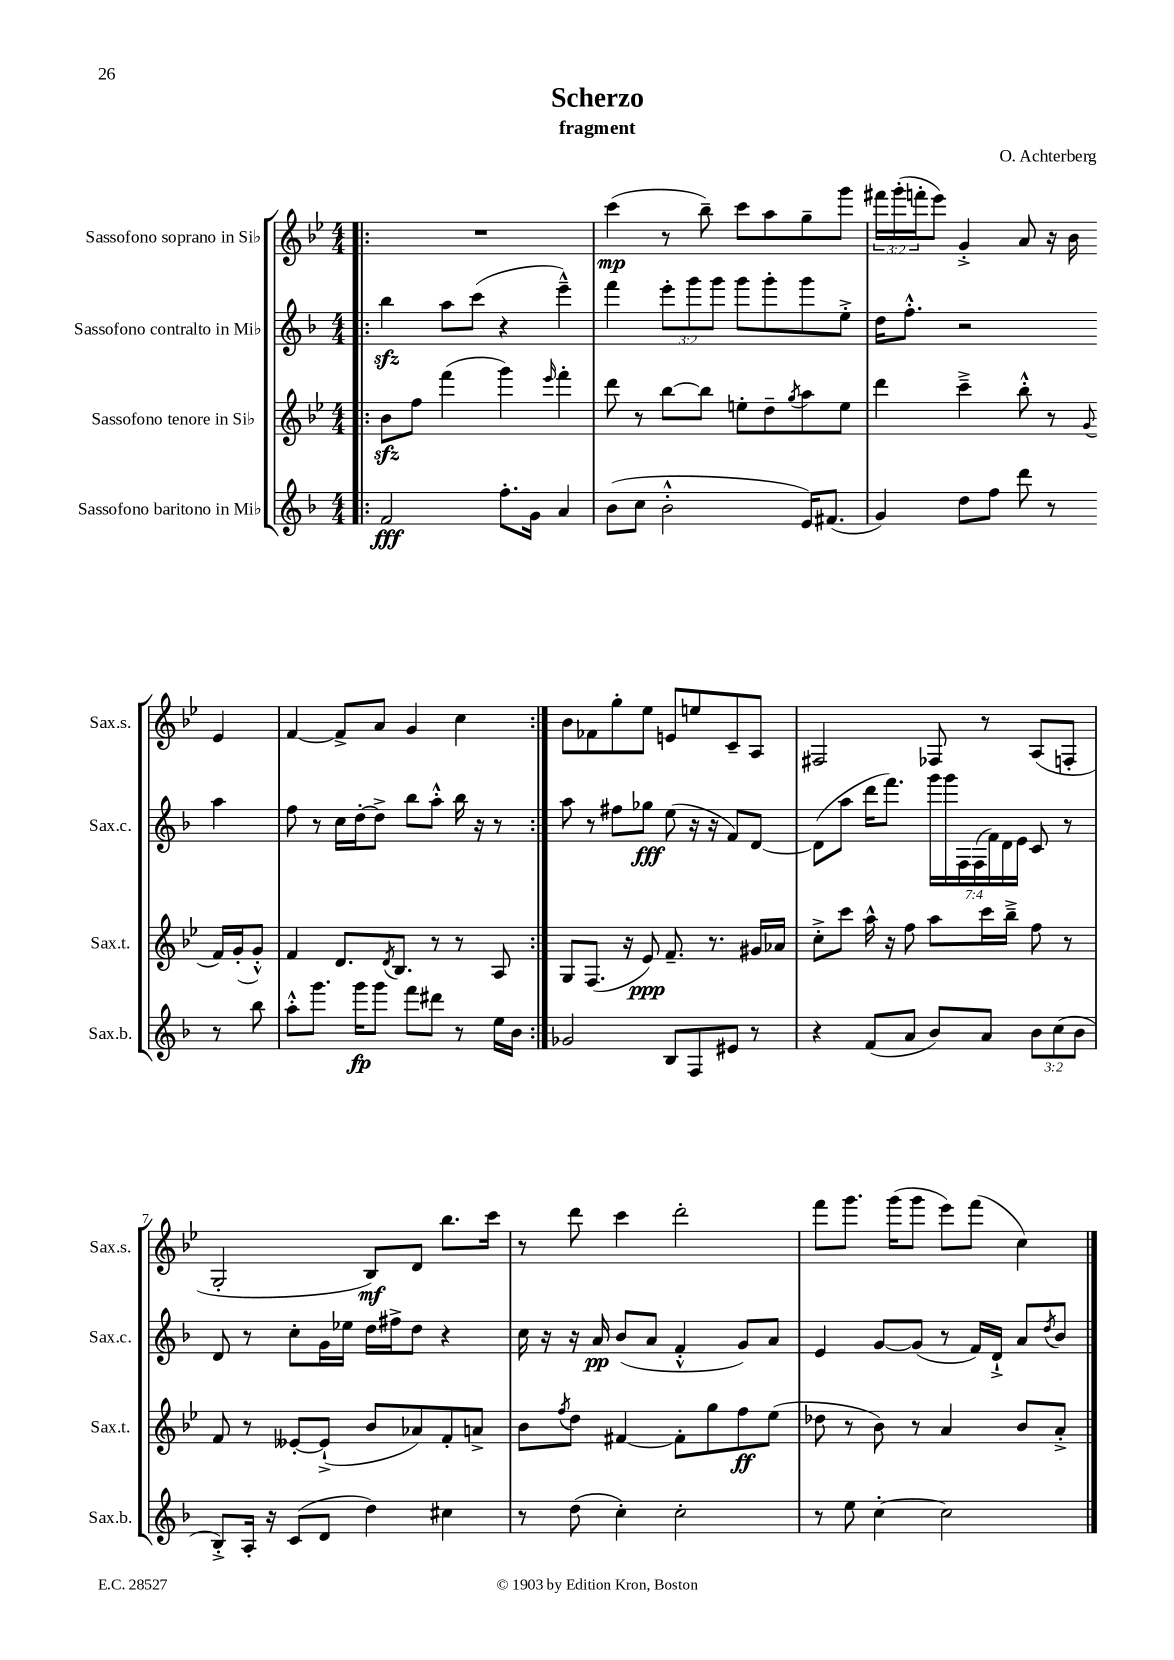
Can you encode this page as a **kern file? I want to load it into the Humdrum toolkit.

**kern	**kern	**kern	**kern
*staff4	*staff3	*staff2	*staff1
*clefG2	*clefG2	*clefG2	*clefG2
*k[b-]	*k[b-e-]	*k[b-]	*k[b-e-]
*M4/4	*M4/4	*M4/4	*M4/4
=!|:	=!|:	=!|:	=!|:
2f/	8b-\L	4bb-\	1r
.	8ff\J	.	.
.	(4fff\	8aa\L	.
.	.	(8ccc\J	.
8.ff'\L	4ggg\)	4r	.
16g\Jk	.	.	.
.	16qqeee-/	.	.
4a/	4fff'\	4eee~^^\)	.
=	=	=	=
(8b-\L	8ddd\	4fff\	(4ccc\
8cc\J	8r	.	.
2b-'^^\	[8bb-\L	12eee'\L	8r
.	.	12ggg\	.
.	8bb-\]J	.	8bb-~\)
.	.	12ggg\J	.
.	8ee'\L	8ggg\L	8ccc\L
.	8dd~\	8ggg'\	8aa\
.	8qgg/	.	.
16e/LK)	8aa\	8ggg\	8gg~\
(8.f#/J	.	.	.
.	8ee\J	8ee'^\J	8ggg\J
=	=	=	=
4g/)	4ddd\	16dd\LK	24fff#\LL
.	.	.	(24ggg'\
.	.	8.ff'^^\J	.
.	.	.	24fff'\J
.	.	.	8eee-\J)
8dd\L	4ccc~^\	2r	4g'^/
8ff\J	.	.	.
8ddd\	8bb-'^^\	.	8a/
8r	8r	.	16r
.	.	.	16b-\
.	8qqg/	.	.
8r	16f/LL	4aa\	4e-/
.	(16g'/J	.	.
8bb-\	8g'^^/J)	.	.
=	=	=	=
8aa'^^\L	4f/	8ff\	[4f/
8.ggg\J	.	8r	.
.	8.d/L	16cc\LL	8f^/]L
16ggg\LK	.	[16dd'\J	.
8ggg\J	.	8dd^\]J	8a/J
.	8qd/	.	.
.	8.B-/J	.	.
8fff\L	.	8bb-\L	4g/
8ddd#\J	8r	8aa'^^\J	.
8r	8r	16bb-\	4cc\
.	.	16r	.
16ee\LL	8A/	8r	.
16b-\JJ	.	.	.
=:|!	=:|!	=:|!	=:|!
2g-/	8G/L	8aa\	8b-\L
.	(8.F/J	8r	8f-\
.	.	8ff#\L	8gg'\
.	16r	.	.
.	8e-/)	8gg-\J	8ee-\J
8B-/L	8.f~/	(8ee\	8e/L
8F/	.	16r	8ee/
.	8.r	16r	.
8e#/J	.	8f/L)	8c~/
8r	16g#/LL	[8d/J	8A/J
.	16a-/JJ	.	.
=	=	=	=
4r	8cc'^\L	(8d\]L	2F#/
.	8ccc\J	8aa\J	.
(8f/L	16aa^^\	16ddd\LK	.
.	16r	8.fff\J)	.
8a/J	8ff\	.	.
8b-/L)	8aa\L	28ggg\LL	8F-/
.	.	28ggg\	.
.	.	28F\	.
.	.	(28F\	.
8a/J	16ccc\L	.	8r
.	.	28f\)	.
.	.	28d\	.
.	16bb-~^\JJ	.	.
.	.	28e\JJ	.
12b-\L	8ff\	8c/	(8A/L
(12cc\	.	.	.
.	8r	8r	8F'/J
12b-\J	.	.	.
=	=	=	=
8B-'^/L)	8f/	8d/	2G'/
16A'/Jk	8r	8r	.
16r	.	.	.
(8c/L	[8e--'/L	8cc'\L	.
8d/J	(8e--`^/]J	16g\L	.
.	.	16ee-\JJ	.
4dd\)	8b-/L	16dd\LL	8B-/L)
.	.	16ff#^\J	.
.	8a-/)	8dd\J	8d/J
4cc#\	8f'/	4r	8.bb-\L
.	8a^/J	.	.
.	.	.	16ccc\Jk
=	=	=	=
8r	8b-\L	16cc\	8r
.	.	16r	.
.	8qff/	.	.
(8dd\	8dd\J	16r	8ddd\
.	.	16a/	.
4cc'\)	[4f#/	(8b-/L	4ccc\
.	.	8a/J	.
2cc'\	8f#'\]L	4f'^^/	2ddd'\
.	8gg\	.	.
.	8ff\	8g/L)	.
.	(8ee-\J	8a/J	.
=	=	=	=
8r	8dd-\	4e/	8fff\L
8ee\	8r	.	8.ggg\J
[4cc'\	8b-\)	[8g/L	.
.	.	.	(16ggg\LK
.	8r	(8g/]J	8ggg\J
2cc\]	4a/	8r	8eee-\L)
.	.	16f/LL)	(8fff\J
.	.	16d`^/JJ	.
.	8b-/L	8a/L	4cc\)
.	.	8qdd/	.
.	8a'^/J	8b-/J	.
==	==	==	==
*-	*-	*-	*-
